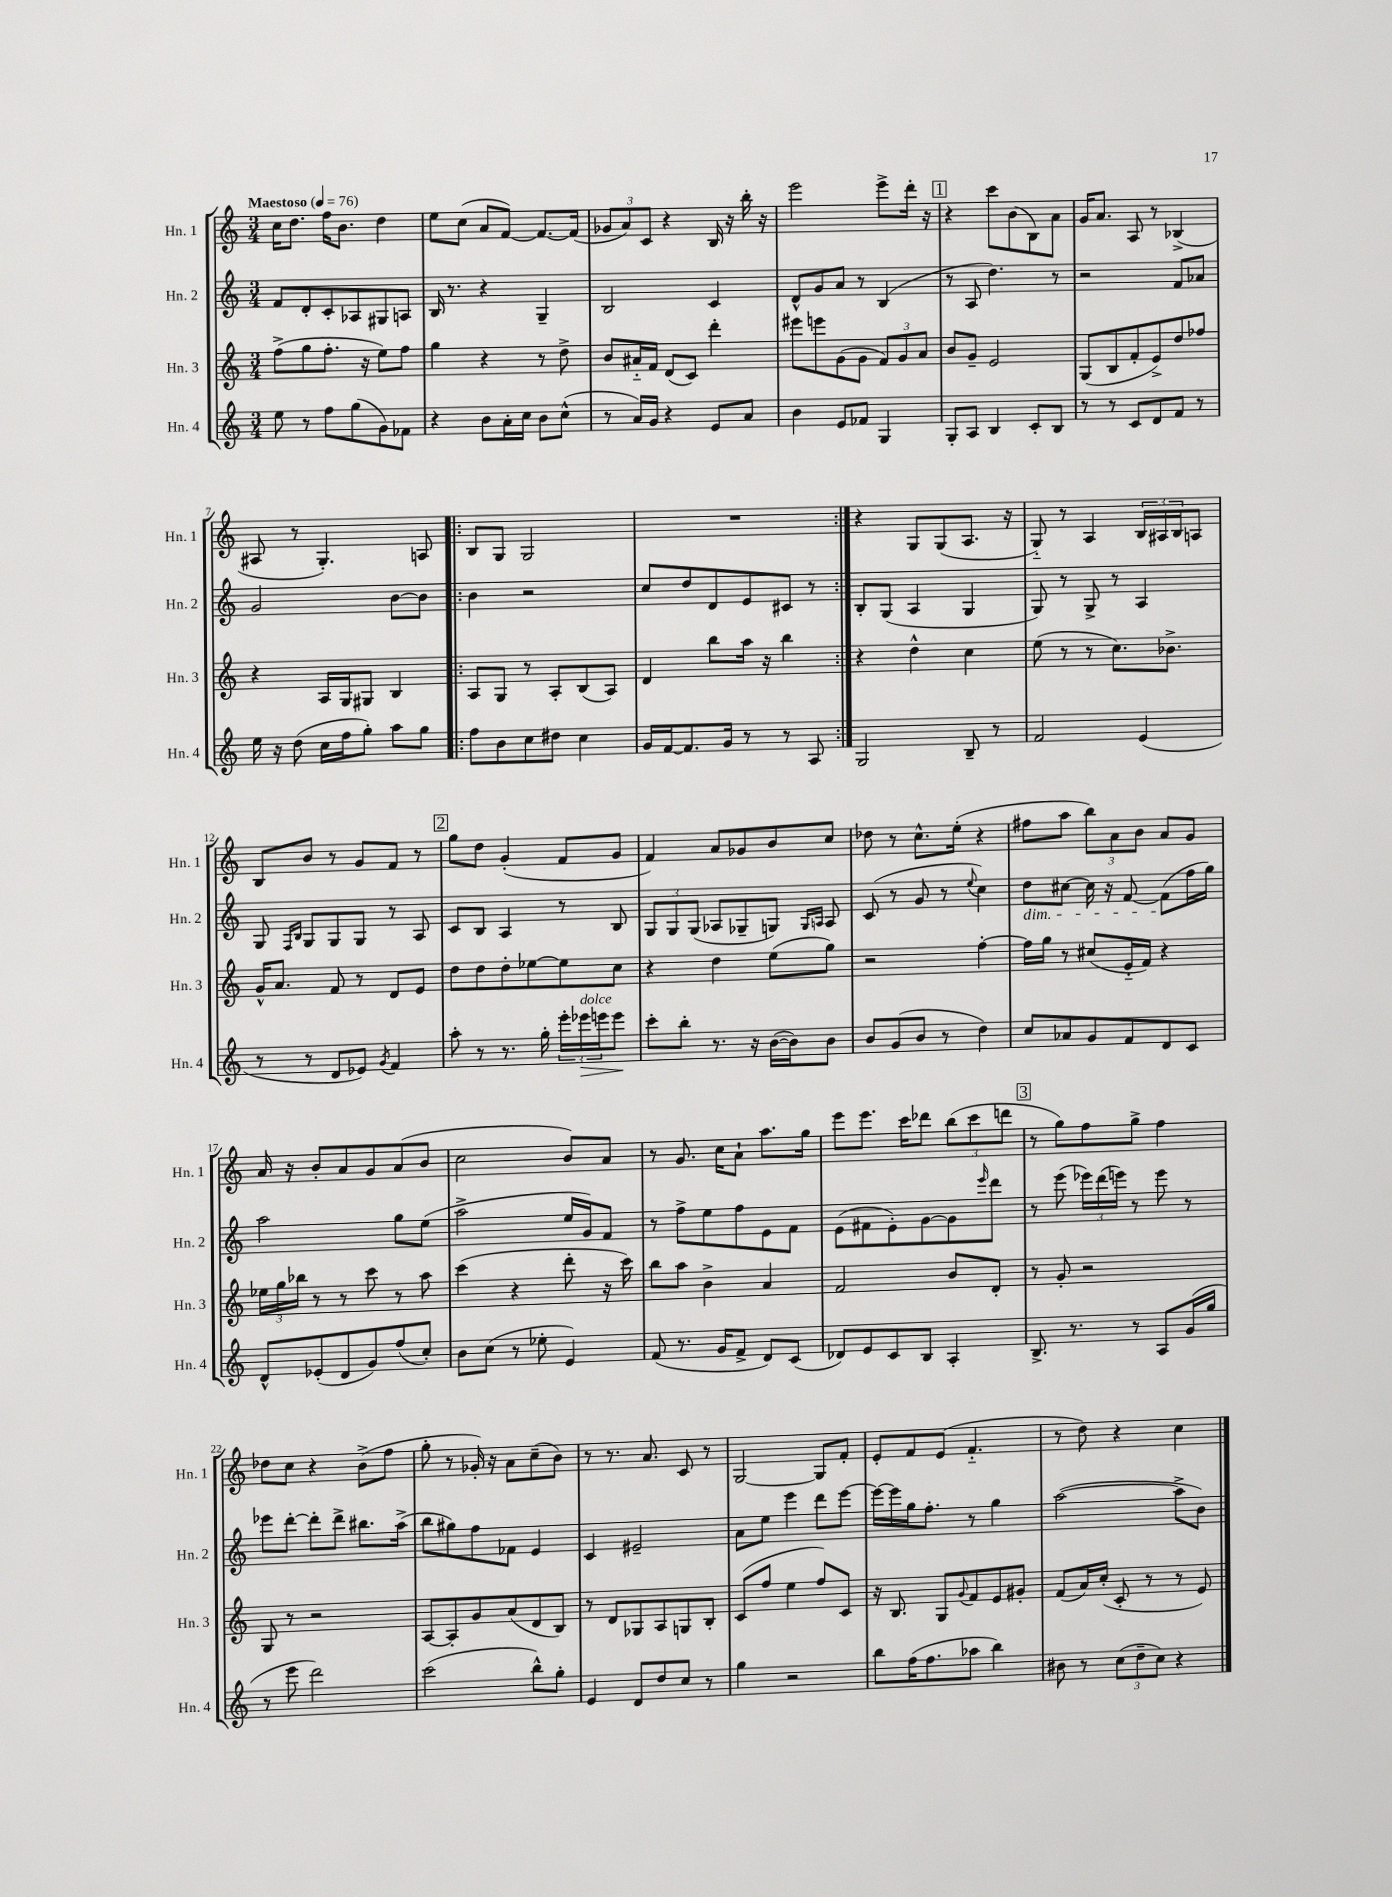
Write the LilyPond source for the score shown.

<<
\new StaffGroup <<
\new Staff = "s0" \with { instrumentName = "Hn. 1" shortInstrumentName = "Hn. 1" } {
    \clef treble \key c \major \numericTimeSignature \time 3/4 \tempo "Maestoso" 4 = 76
    c''16 d''8. f''16 b'8. d''4 |
    e''8 c''8( a'8 f'8~) f'8.~ f'16( |
    \tuplet 3/2 { ges'8 a'8) c'8 } r4 b16 r16 b''16-. r16 |
    e'''2 e'''8-> d'''16-. r16 |
    \mark \markup { \box "1" } r4 c'''8 b'8( b8) a'8 |
    g'16 a'8. a8 r8 bes4->( |
    ais8 r8 g4.-.) a8 |
    \repeat volta 2 { b8 g8 g2 |
    R2. | }
    r4 g8 g8( a8. r16 |
    g8-_) r8 a4 \tuplet 3/2 { b16 ais16 b16 } a8 |
    b8 b'8 r8 g'8 f'8 r8 |
    \mark \markup { \box "2" } g''8 d''8 g'4-.( f'8 g'8 |
    f'4) a'8 ges'8 b'8 c''8 |
    des''8 r8 c''8.-^ e''16-.( r4 |
    fis''8 a''8 \tuplet 3/2 { b''8) a'8 b'8 } a'8 g'8 |
    a'16 r16 b'8-. a'8 g'8 a'8( b'8 |
    c''2 b'8) a'8 |
    r8 g'8. c''16 a'8-! a''8. g''16 |
    e'''8 e'''8. c'''16 des'''8 \tuplet 3/2 { b''8( c'''8 d'''8 } |
    \mark \markup { \box "3" } r8 g''8) f''8 g''8-> f''4 |
    des''8 c''8 r4 b'8->( f''8 |
    g''8-. r8 ges'16-.) r16 a'8 c''8--( b'8) |
    r8 r8. a'8. c'8 r8 |
    g2~ g8 f'8-. |
    e'8-. f'8 e'8( f'4.-_ |
    r8 d''8) r4 c''4 \bar "|." |
}
\new Staff = "s1" \with { instrumentName = "Hn. 2" shortInstrumentName = "Hn. 2" } {
    \clef treble \key c \major \numericTimeSignature \time 3/4
    f'8 d'8-. c'8-. aes8 gis8 a8 |
    b16 r8. r4 g4-- |
    b2 c'4 |
    d'8-^ g'8 a'8 r8 b4( |
    \mark \markup { \box "1" } r8 a8 d''4.) r8 |
    r2 f'8 aes'8 |
    g'2 b'8~ b'8 |
    \repeat volta 2 { b'4 r2 |
    c''8 d''8 d'8 e'8 cis'8 r8 | }
    b8-. g8( a4 g4 |
    g8) r8 g8-> r8 a4 |
    g8 \grace { f16 b16 } g8 g8 g8 r8 a8 |
    \mark \markup { \box "2" } c'8 b8 a4 r8 b8 |
    \tuplet 3/2 { g8 g8 g8( } aes8 ges8-- g8) \grace { g16 a16 } a8 |
    c'8( r8 g'8 r8 \appoggiatura { e''8 } c''4) |
    d''8\dim cis''8~ cis''16 r16 f'8~ f'8\!( f''16 g''16) |
    a''2 g''8 e''8( |
    a''2-> e''16 g'16) f'8 |
    r8 f''8-> e''8 f''8 e'8 f'8 |
    e'8( fis'8 e'8-.) g'8~ g'8 \grace { e'''16 } d'''8 |
    \mark \markup { \box "3" } r8 e'''8( \tuplet 3/2 { ees'''16) d'''16( e'''16) } r8 e'''8 r8 |
    ees'''8 d'''8~-. d'''8-. d'''8-> bis''8. a''16->( |
    b''8 gis''8) f''8 fes'8 e'4 |
    c'4 eis'2-- |
    a'8 e''8 e'''4 d'''8 e'''8~ |
    e'''16~ e'''16 g''16 f''8.-. r8 g''4 |
    a''2~( a''8-> b'8) \bar "|." |
}
\new Staff = "s2" \with { instrumentName = "Hn. 3" shortInstrumentName = "Hn. 3" } {
    \clef treble \key c \major \numericTimeSignature \time 3/4
    f''8->( g''8 f''8.-. r16 e''8) f''8 |
    g''4 r4 r8 d''8-> |
    b'8 ais'16-_ f'16 d'8( c'8) d'''4-. |
    eis'''8 e'''8 g'8( g'8 \tuplet 3/2 { f'8) g'8 a'8 } |
    \mark \markup { \box "1" } b'8 g'8-- e'2 |
    g8( b8 f'8-. e'8->) d''8 fes''8 |
    r4 a16 g16 gis8 b4 |
    \repeat volta 2 { a8 g8 r8 a8-. b8( a8) |
    d'4 b''8 a''16 r16 b''4 | }
    r4 d''4-^ c''4 |
    e''8( r8 r8 c''8.) bes'8.-> |
    g'16-^ a'8. f'8 r8 d'8 e'8 |
    \mark \markup { \box "2" } d''8 d''8 d''8-. ees''8~ ees''8 c''8 |
    r4 d''4 e''8( g''8) |
    r2 f''4~-. |
    f''16 g''16 r8 cis''8( e'16-_ f'16) r4 |
    \tuplet 3/2 { ees''16 g''16 bes''16 } r8 r8 c'''8 r8 a''8 |
    c'''4( r4 d'''8-. r16 c'''16) |
    b''8 a''8 b'4-> a'4 |
    f'2 b'8 d'8-. |
    \mark \markup { \box "3" } r8 g'8-. r2 |
    g8 r8 r2 |
    a8~ a8-. g'8 a'8( d'8 b8) |
    r8 d'8 ges8 a8 g8 b8-. |
    c'8( f''8 e''4 f''8) c'8 |
    r16 b8. g8 \appoggiatura { g'8 } f'8 e'8 gis'8-. |
    f'8( a'16) c''16-.( c'8-. r8 r8 e'8) \bar "|." |
}
\new Staff = "s3" \with { instrumentName = "Hn. 4" shortInstrumentName = "Hn. 4" } {
    \clef treble \key c \major \numericTimeSignature \time 3/4
    e''8 r8 f''8 g''8( g'8) fes'8 |
    r4 b'8 a'16-. c''16 b'8 c''8-^( |
    r8 a'16) g'16 r4 e'8 a'8 |
    b'4 e'8 fes'8 g4 |
    \mark \markup { \box "1" } g8-. a8 b4 c'8-. b8 |
    r8 r8 c'8 d'8 f'8 r8 |
    e''16 r16 d''8( c''16 f''16 g''8-.) a''8 g''8 |
    \repeat volta 2 { f''8 b'8 c''8 dis''8 c''4 |
    g'16 f'16~ f'8. g'16 r8 r8 a8 | }
    g2 b8-- r8 |
    f'2 e'4( |
    r8 r8 d'8 ees'8) \acciaccatura { g'8 } f'4 |
    \mark \markup { \box "2" } a''8-. r8 r8. g''16-. \tuplet 3/2 { e'''16-. ees'''16\>^\markup { \italic "dolce" } e'''16 } e'''8\! |
    c'''8-. b''8-. r8. r16 b'16~( b'16) b'8 |
    b'8 g'8( b'8 r8 d''4) |
    c''8 aes'8 g'8 f'8 d'8 c'8 |
    d'8-^ ees'8-.( d'8 g'8) f''8( c''8-.) |
    b'8 c''8( r8 ees''8-. e'4) |
    f'8( r8. g'16 f'8-> d'8) c'8( |
    des'8) e'8 c'8 b8 a4-. |
    \mark \markup { \box "3" } b8.-> r8. r8 a8 g'16( g''16 |
    r8 e'''8 d'''2) |
    c'''2( b''8-^) g''8-. |
    e'4 d'8 d''8 c''8 r8 |
    g''4 r2 |
    b''8 f''16( f''8. aes''8 b''4) |
    bis'8 r8 \tuplet 3/2 { c''8( d''8-- c''8) } r4 \bar "|." |
}
>>
>>
